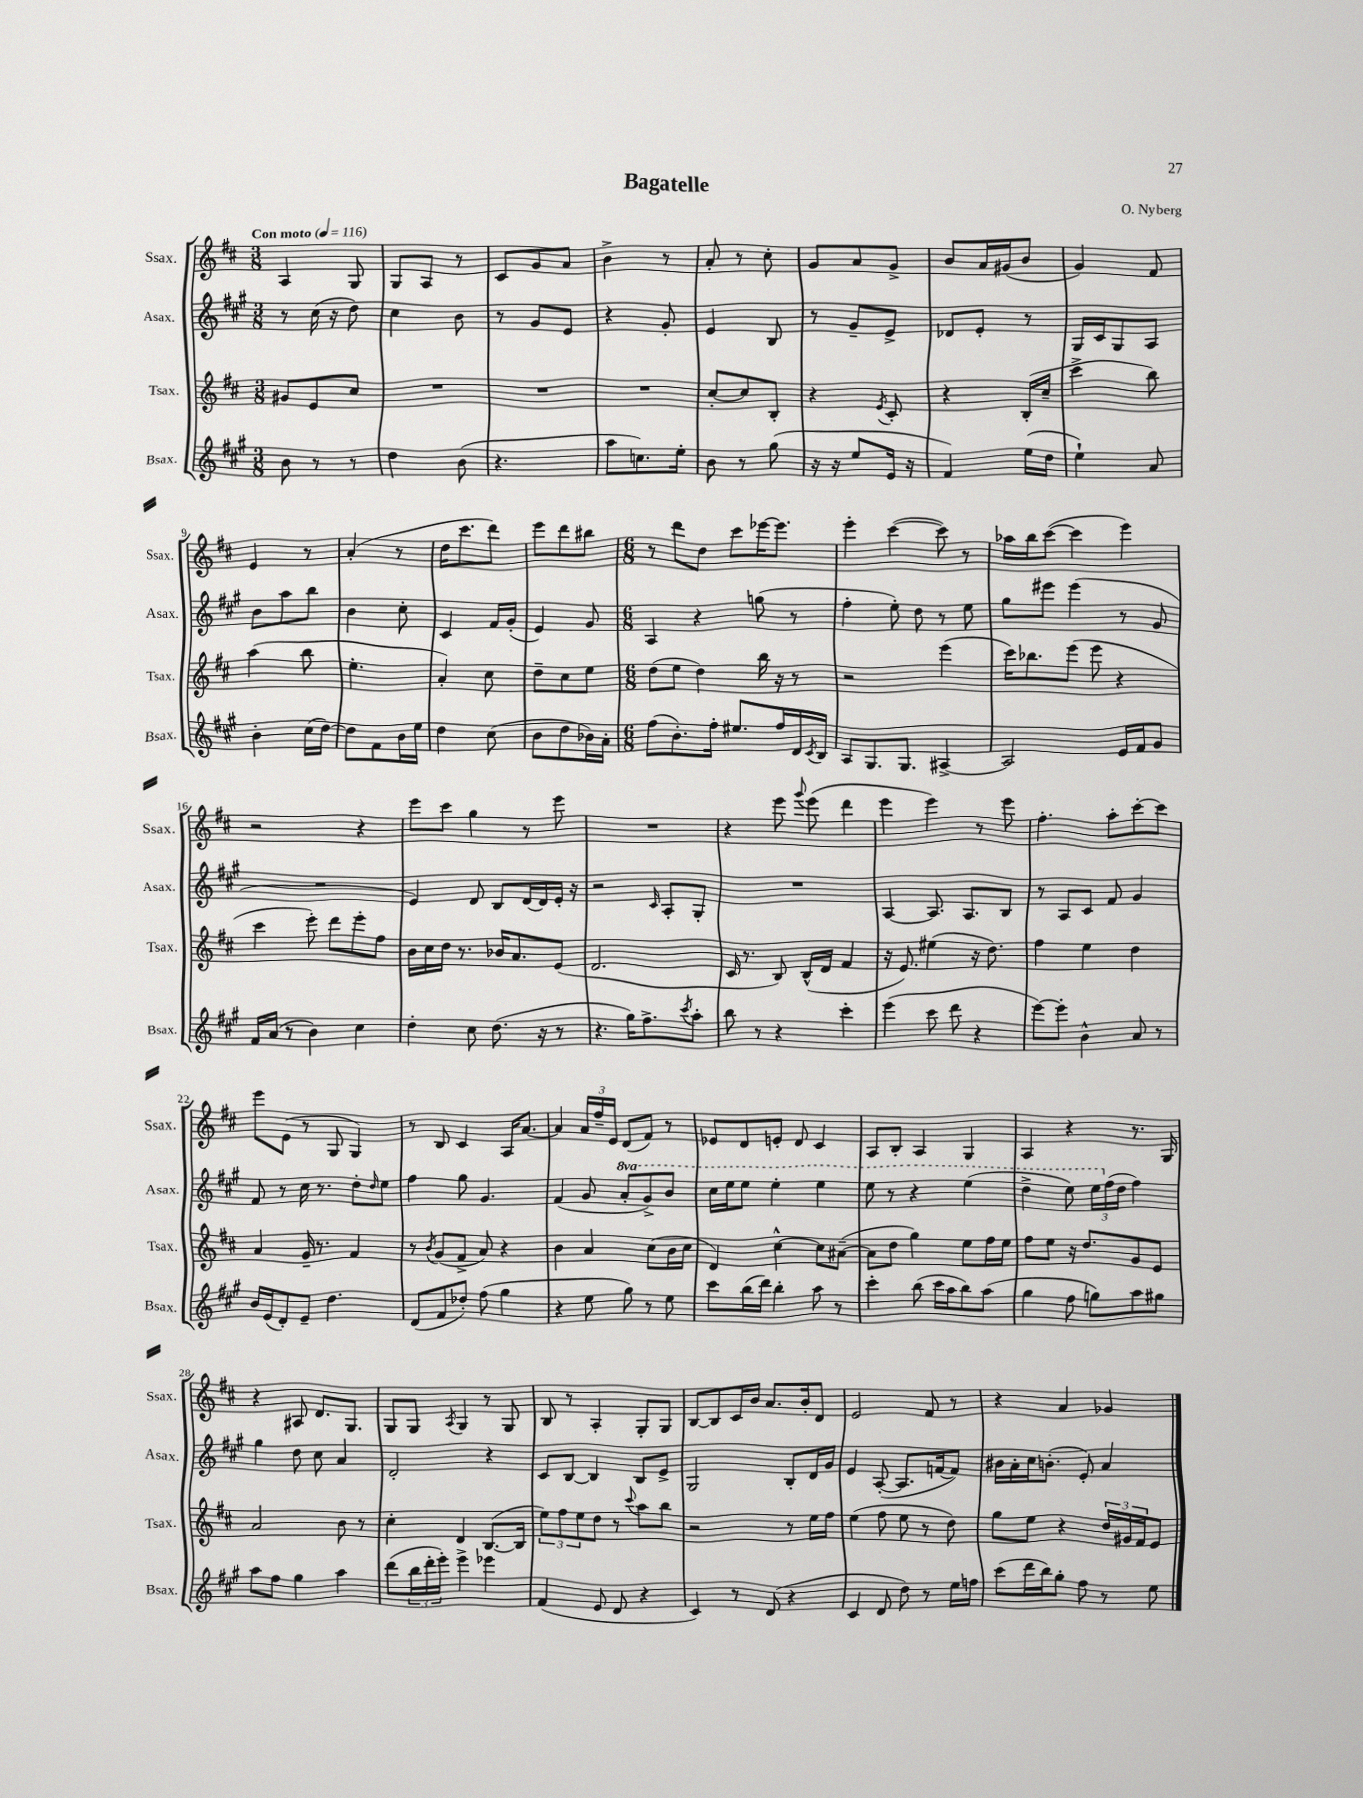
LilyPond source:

\header { title = "Bagatelle" composer = "O. Nyberg" }
<<
\new StaffGroup <<
\new Staff = "s0" \with { instrumentName = "Ssax." shortInstrumentName = "Ssax." } {
    \clef treble \key d \major \numericTimeSignature \time 3/8 \tempo "Con moto" 4 = 116
    a4 g8 |
    g8 a8 r8 |
    cis'8 g'8 a'8 |
    b'4-> r8 |
    a'8-. r8 cis''8-. |
    g'8 a'8 g'8-> |
    b'8 a'16 gis'16( b'8 |
    g'4) fis'8 |
    e'4 r8 |
    a'4-.( r8 |
    d''16 cis'''8. d'''8) |
    e'''8 d'''8 bis''8 |
    \numericTimeSignature \time 6/8 r8 d'''8 d''8 cis'''8 ees'''16~ ees'''8. |
    e'''4-. cis'''4~( cis'''8) r8 |
    aes''16 b''16 cis'''8~( cis'''4 e'''4) |
    r2 r4 |
    e'''8 cis'''8 g''4 r8 e'''8 |
    R2. |
    r4 e'''8 \appoggiatura { g'''8 } e'''8( d'''4 |
    e'''4 e'''4) r8 e'''8 |
    fis''4.-. a''8-. cis'''8~-. cis'''8 |
    e'''8 e'8( r8 g8 g4) |
    r8 b8 cis'4 a16 a'8.~ |
    a'4 \tuplet 3/2 { a'16 fis''16-- e'16 } d'8( fis'8) r8 |
    ees'8 d'8 e'8-. d'8 cis'4 |
    a8 b8-. a4 g4 |
    a4 r4 r8. g16 |
    r4 ais8 d'8. g8. |
    g8 g8 \acciaccatura { a8 } g4 r8 g8 |
    b8 r8 a4-. g8-. g8 |
    b8~ b8 cis'16 b'16 a'8. b'16-. d'8 |
    e'2 fis'8 r8 |
    r4 a'4 ges'4 \bar "|." |
}
\new Staff = "s1" \with { instrumentName = "Asax." shortInstrumentName = "Asax." } {
    \clef treble \key a \major \numericTimeSignature \time 3/8 \set Staff.ottavationMarkups = #ottavation-simple-ordinals
    r8 cis''16( r16 d''8) |
    cis''4 b'8 |
    r8 gis'8 e'8 |
    r4 gis'8-. |
    e'4 b8 |
    r8 gis'8-- e'8-> |
    des'8 e'8-. r8 |
    gis16 cis'16 gis8 a8 |
    b'8 a''8 b''8 |
    b'4 cis''8-. |
    cis'4 fis'16 gis'16-.( |
    e'4) gis'8 |
    \numericTimeSignature \time 6/8 a4 r4 g''8( r8 |
    fis''4-. e''8-.) d''8 r8 e''8 |
    gis''8 eis'''8 eis'''4( r8 gis'8 |
    R2. |
    e'4) d'8 b8 d'16~ d'16 e'16-. r16 |
    r2 \grace { cis'16 } a8-. gis8-. |
    R2. |
    a4~ a8. a8. b8 |
    r8 a8 cis'8 fis'8 gis'4 |
    fis'8 r8 cis''16 r8. d''8-. \grace { d''16 } e''8 |
    fis''4 gis''8 gis'4. |
    fis'4( gis'8 \ottava #1 a''8-. gis''8->) b''8 |
    cis'''16 e'''16 e'''8 e'''4-. e'''4 |
    e'''8 r8 r4 e'''4( |
    d'''4-> e'''8) \tuplet 3/2 { e'''16 \ottava #0 fis''16( d''16 } fis''4) |
    gis''4 d''8 cis''8 a'4 |
    d'2-. r4 |
    cis'8 b8~ b4 b8 e'8-> |
    gis2 b8-. d'16 gis'16 |
    e'4 a8~-.( a8. f'16~ f'8) |
    bis'16 a'16-. cis''16 b'8.-.( e'8-.) a'4 \bar "|." |
}
\new Staff = "s2" \with { instrumentName = "Tsax." shortInstrumentName = "Tsax." } {
    \clef treble \key d \major \numericTimeSignature \time 3/8
    gis'8 e'8 cis''8 |
    R4. |
    R4. |
    R4. |
    cis''8~-. cis''8 b8-. |
    r4 \acciaccatura { e'8 } cis'8-. |
    r4 b16-.( cis''16-- |
    cis'''4-> b''8) |
    a''4( b''8 |
    e''4.-. |
    a'4-.) cis''8 |
    d''8-- cis''8 e''8 |
    \numericTimeSignature \time 6/8 d''8( e''8 d''4) b''16 r16 r8 |
    r2 e'''4( |
    cis'''16) bes''8. e'''8( e'''8 r4 |
    cis'''4 e'''8-.) d'''8 e'''8-. fis''8 |
    b'16 cis''16 d''16 r8. bes'16 a'8. e'8( |
    d'2. |
    cis'16 r8. b8) b16-^( d'16 fis'4 |
    r16 e'8.) eis''4( r16 d''8.) |
    fis''4 e''4 d''4 |
    a'4 g'16-- r8. fis'4 |
    r8 \acciaccatura { b'8 } g'8( fis'8-> a'8) r4 |
    b'4 a'4 cis''8( b'16 cis''16 |
    d'4) cis''4~-^ cis''8 ais'8~--( |
    ais'8 d''8 g''4) e''8 fis''16 e''16 |
    fis''8 e''8 r16 d''8. g'8 e'8 |
    a'2 b'8 r8 |
    cis''4-. d'4 b8.~( b16 |
    \tuplet 3/2 { e''8) fis''8 e''8 } d''8 r8 \appoggiatura { cis'''8 } a''8 b''8 |
    r2 r8 e''16 fis''16 |
    e''4( fis''8 e''8 r8 d''8) |
    g''8 e''8 r4 \tuplet 3/2 { d''16 gis'16 fis'16 } e'8 \bar "|." |
}
\new Staff = "s3" \with { instrumentName = "Bsax." shortInstrumentName = "Bsax." } {
    \clef treble \key a \major \numericTimeSignature \time 3/8
    b'8 r8 r8 |
    d''4 b'8( |
    r4. |
    a''8 c''8.) e''16-. |
    b'8 r8 gis''8( |
    r16 r16 e''8 e'16 r16 |
    fis'4) e''16( d''16 |
    e''4-!) a'8 |
    b'4-. cis''16( d''16~) |
    d''8 fis'8 b'16 e''16 |
    d''4 cis''8( |
    b'8 d''8 bes'16) a'16-. |
    \numericTimeSignature \time 6/8 fis''8( b'8.-.) fis''16-. eis''8. fis''16 d'16 \acciaccatura { cis'8 } b16 |
    a8 gis8. gis8. ais4~-> |
    ais2 e'16 fis'16 gis'8 |
    fis'16 a'16( r8 b'4) cis''4 |
    d''4-. cis''8 d''8.( r16 r8 |
    r4. gis''16) fis''8.-> \acciaccatura { cis'''8 } a''8-. |
    b''8 r8 r4 cis'''4-. |
    e'''4( cis'''8 d'''8 r4 |
    e'''8~) e'''8-. b'4-^ a'8 r8 |
    b'16 e'16( d'8-.) e'8-- d''4. |
    d'8( fis'8 des''8-.) fis''8( gis''4 |
    r4 e''8 gis''8) r8 e''8 |
    cis'''8 b''16( d'''16) b''4-. a''8 r8 |
    cis'''4-. b''8( cis'''16 a''16 b''8) a''8( |
    gis''4 fis''8 g''8) a''8 gis''8 |
    a''8 fis''8 gis''4 a''4 |
    d'''8( \tuplet 3/2 { b''16 d'''16-. e'''16-.) } e'''4-> ees'''4 |
    fis'4( e'8 d'8 r4 |
    cis'4) r8 d'8( r4 |
    cis'4 d'8 d''8) r8 e''16 f''16 |
    cis'''8( d'''16 b''16) gis''8-. fis''8 r8 e''8 \bar "|." |
}
>>
>>
